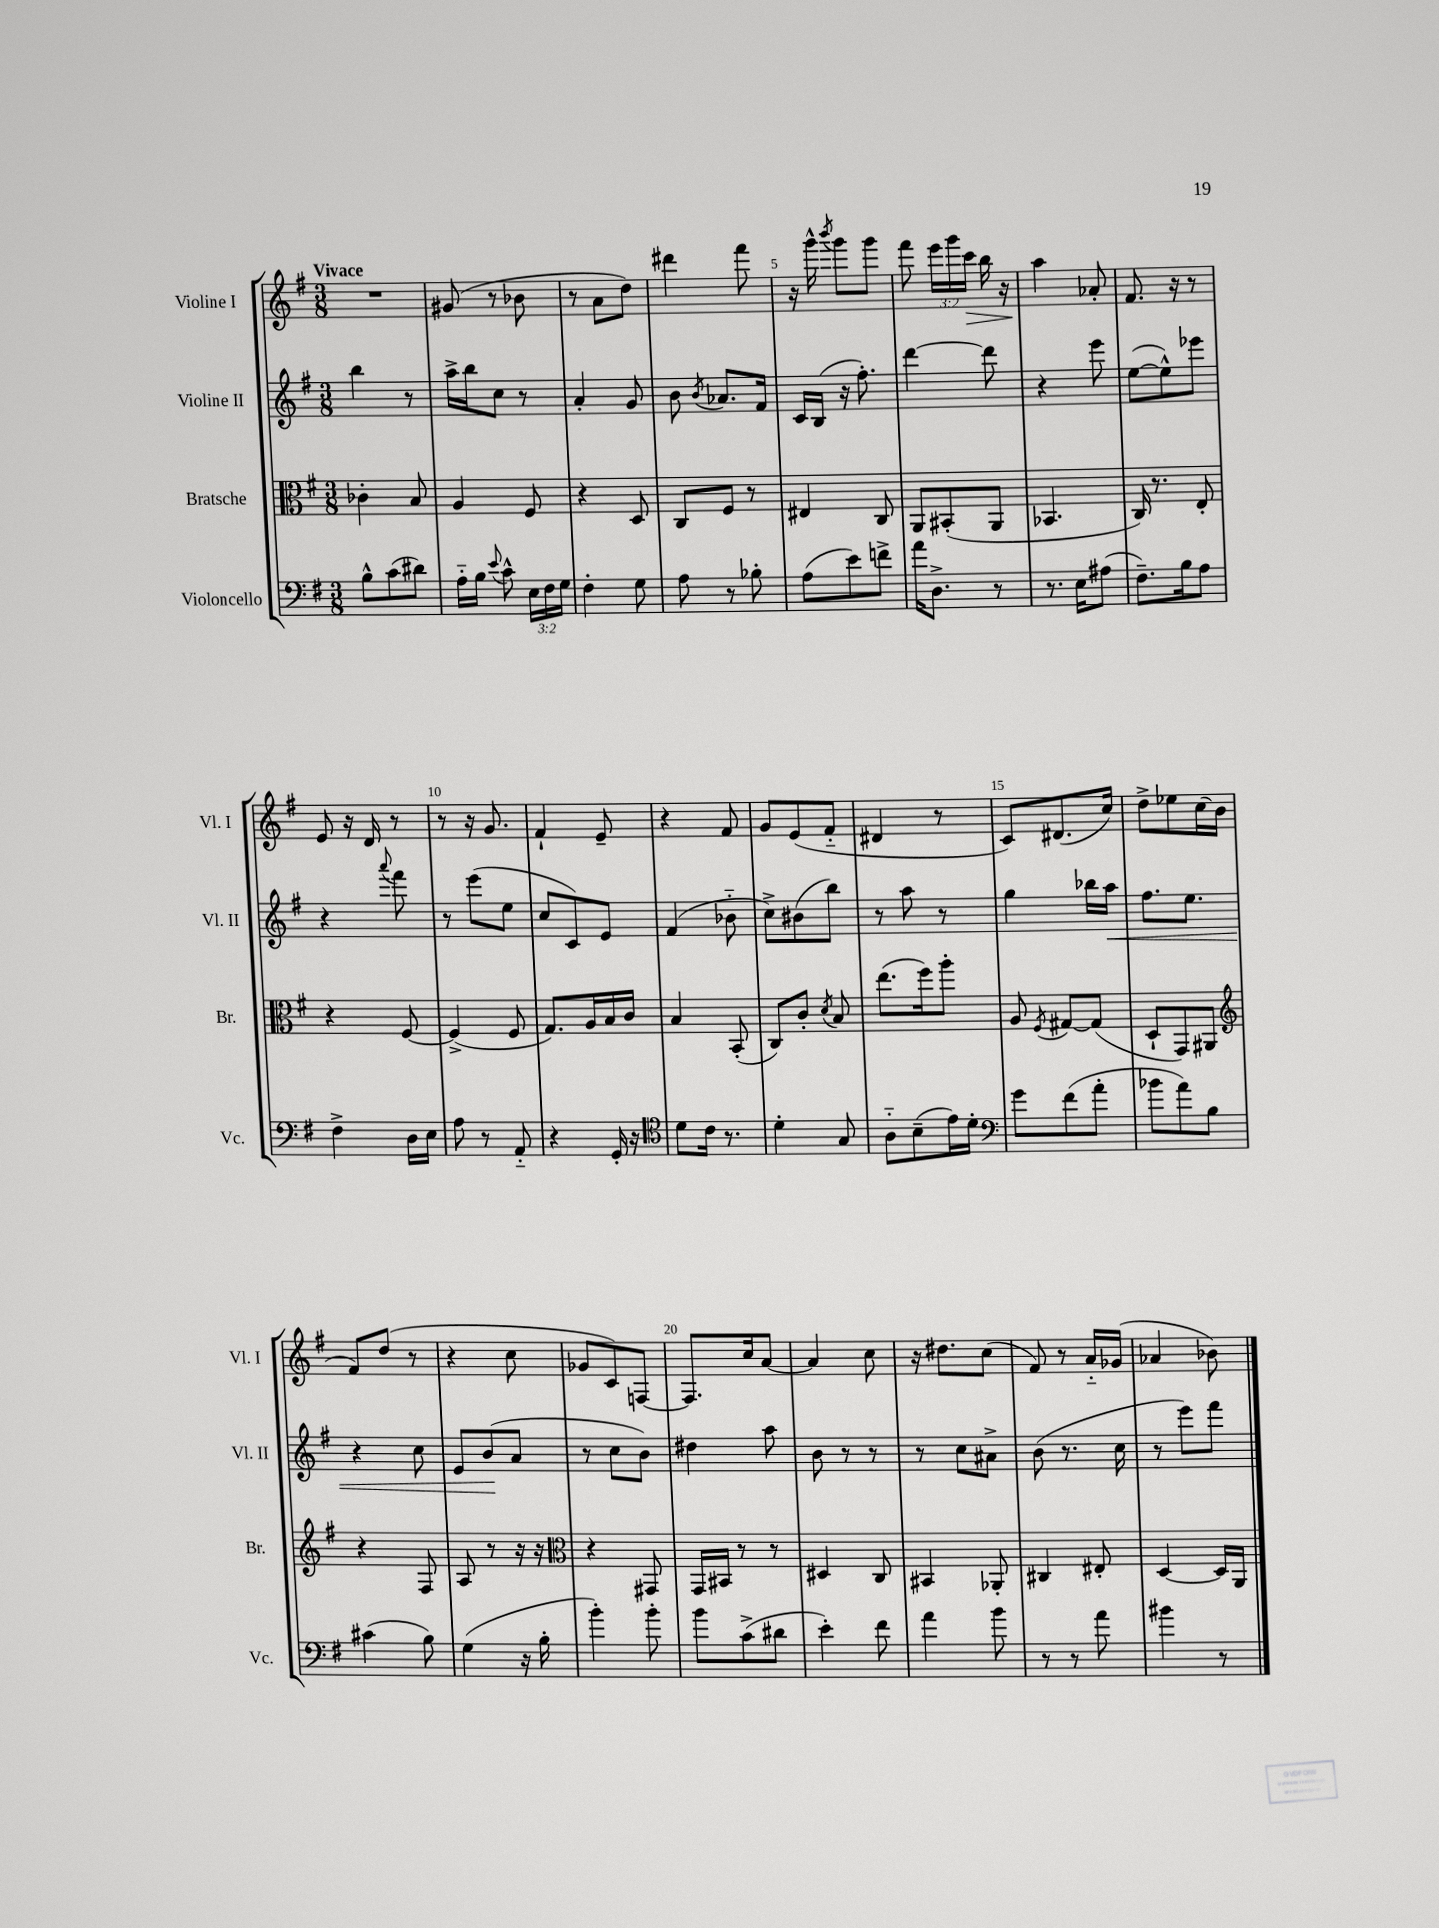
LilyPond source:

<<
\new StaffGroup <<
\new Staff = "s0" \with { instrumentName = "Violine I" shortInstrumentName = "Vl. I" } {
    \clef treble \key g \major \numericTimeSignature \time 3/8 \override Staff.TupletNumber.text = #tuplet-number::calc-fraction-text \tempo "Vivace"
    \autoBeamOff R4. |
    gis'8( r8 bes'8 |
    r8 a'8[ d''8]) |
    dis'''4 fis'''8 |
    r16 g'''16-^ \acciaccatura { b'''8 } g'''8[ g'''8] |
    fis'''8 \tuplet 3/2 { e'''16[ g'''16 c'''16]\> } b''16 r16 |
    a''4\! aes'8-. |
    fis'8. r16 r8 |
    e'8 r16 d'16 r8 |
    r8 r16 g'8. |
    fis'4-! e'8-- |
    r4 fis'8 |
    g'8[ e'8( fis'8]-_ |
    dis'4 r8 |
    c'8[) dis'8.( c''16]) |
    d''8[-> ees''8 c''16( b'16] |
    fis'8[) d''8]( r8 |
    r4 c''8 |
    ges'8[ c'8) f8]~ |
    f8.[ c''16 a'8]~ |
    a'4 c''8 |
    r16 dis''8.[ c''8]( |
    fis'8) r8 a'16[-_ ges'16]( |
    aes'4 bes'8) \bar "|." |
}
\new Staff = "s1" \with { instrumentName = "Violine II" shortInstrumentName = "Vl. II" } {
    \clef treble \key g \major \numericTimeSignature \time 3/8
    \autoBeamOff b''4 r8 |
    a''16[-> b''16 c''8] r8 |
    a'4-. g'8 |
    b'8 \acciaccatura { b'8 } aes'8.[ fis'16] |
    c'16[ b16]( r16 fis''8.-.) |
    d'''4~ d'''8 |
    r4 e'''8 |
    e''8[~( e''8-^) ees'''8] |
    r4 \appoggiatura { a'''8 } fis'''8 |
    r8 e'''8[( e''8] |
    c''8[ c'8) e'8] |
    fis'4( bes'8-_ |
    c''8[->) bis'8( b''8]) |
    r8 a''8 r8 |
    g''4 bes''16[ a''16]\< |
    fis''8.[ e''8.] |
    r4 c''8 |
    e'8[ b'8\!( a'8] |
    r8 c''8[ b'8]) |
    dis''4 a''8 |
    b'8 r8 r8 |
    r8 c''8[ ais'8]-> |
    b'8( r8. c''16 |
    r8 e'''8[) fis'''8] \bar "|." |
}
\new Staff = "s2" \with { instrumentName = "Bratsche" shortInstrumentName = "Br." } {
    \clef alto \key g \major \numericTimeSignature \time 3/8
    \autoBeamOff ces'4-. b8 |
    a4 fis8 |
    r4 d8 |
    c8[ fis8] r8 |
    eis4 c8 |
    a,8[ bis,8-.( a,8] |
    bes,4. |
    c16) r8. e8-. |
    r4 fis8~ |
    fis4->( fis8 |
    g8.[) a16 b16 c'16] |
    b4 b,8-.( |
    c8[) c'8]-. \acciaccatura { d'8 } b8 |
    e''8.[( fis''16) a''8]-. |
    a8 \acciaccatura { fis8 } gis8[~ gis8]( |
    d8[-! g,8) ais,8] |
    \clef treble r4 fis8 |
    a8 r8 r16 r16 |
    \clef alto r4 gis,8 |
    g,16[ bis,16] r8 r8 |
    dis4 c8 |
    bis,4 aes,8-. |
    cis4 eis8-. |
    d4~ d16[ a,16] \bar "|." |
}
\new Staff = "s3" \with { instrumentName = "Violoncello" shortInstrumentName = "Vc." } {
    \clef bass \key g \major \numericTimeSignature \time 3/8 \override Staff.TupletNumber.text = #tuplet-number::calc-fraction-text
    \autoBeamOff b8[-^ c'8( dis'8]) |
    a16[-_ b16] \appoggiatura { e'8 } c'8-^ \tuplet 3/2 { e16[ fis16 g16] } |
    fis4-. g8 |
    a8 r8 bes8-. |
    a8[( e'8) f'8]-> |
    a'16[ d8.]-> r8 |
    r8. e16[ ais8]( |
    fis8.[--) b16 a8] |
    fis4-> d16[ e16] |
    a8 r8 a,8-_ |
    r4 g,16-. r16 |
    \clef tenor d'8[ c'16] r8. |
    d'4-. g8 |
    a8[-_ b8--( e'16) d'16]-. |
    \clef bass g'8[ fis'8( a'8]-. |
    bes'8[ a'8) b8] |
    cis'4( b8) |
    g4( r16 b16-. |
    b'4-.) b'8-. |
    b'8[ c'8->( dis'8] |
    e'4-.) fis'8 |
    a'4 b'8 |
    r8 r8 a'8 |
    bis'4 r8 \bar "|." |
}
>>
>>
\layout { \context { \Score \override BarNumber.break-visibility = ##(#f #t #t) barNumberVisibility = #(every-nth-bar-number-visible 5) } }
